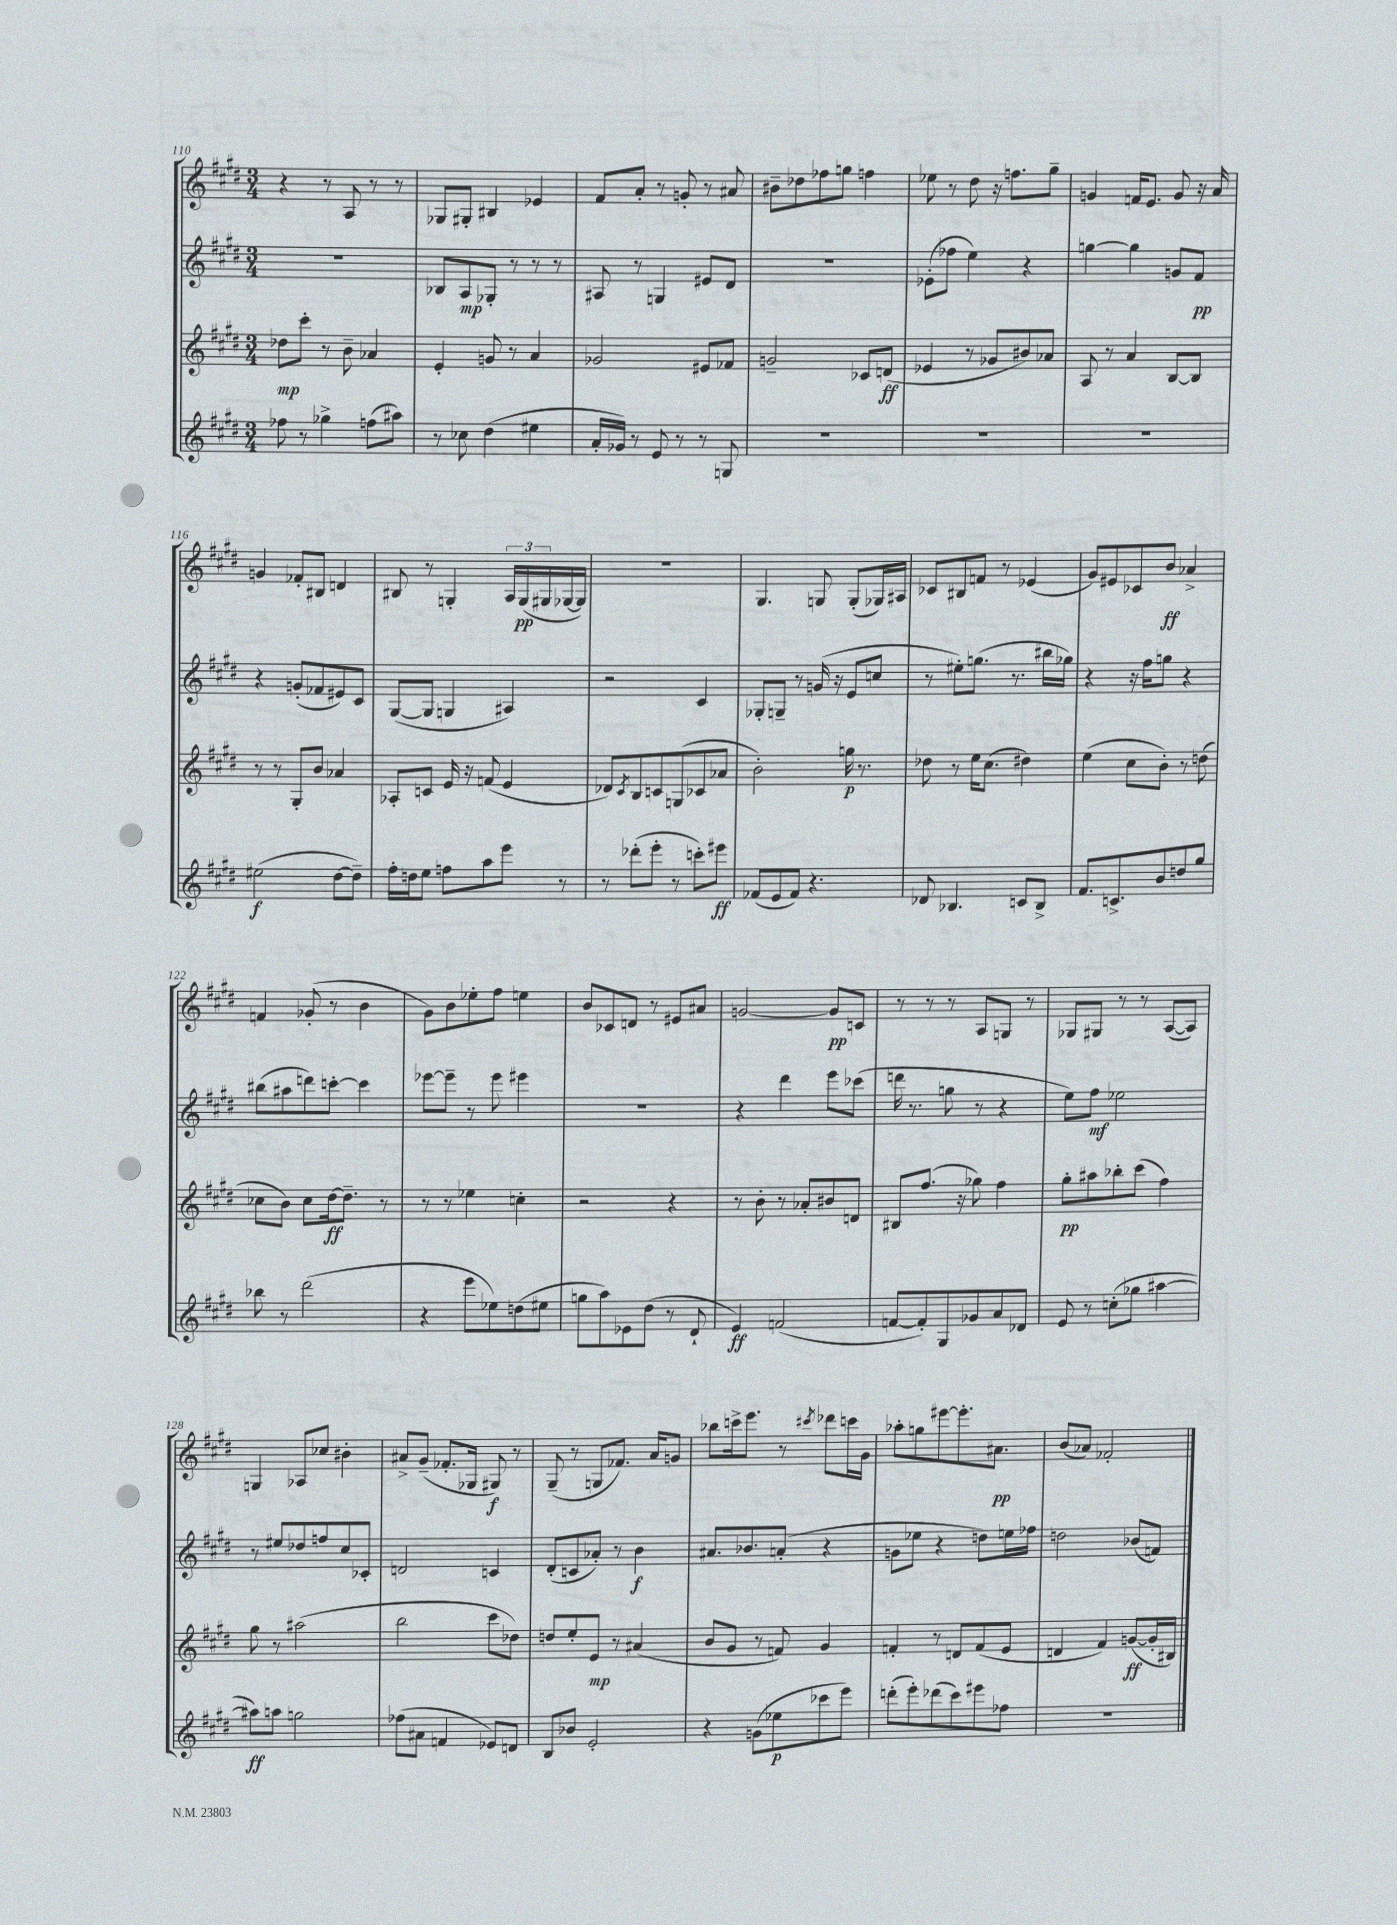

**kern	**kern	**kern	**kern
*staff4	*staff3	*staff2	*staff1
*clefG2	*clefG2	*clefG2	*clefG2
*k[f#c#g#d#]	*k[f#c#g#d#]	*k[f#c#g#d#]	*k[f#c#g#d#]
*M3/4	*M3/4	*M3/4	*M3/4
8ff-	8dd-	2.r	4r
8r	8ccc#'	.	.
4gg-^	8r	.	8r
.	8b~	.	8A
(8ff	4a-	.	8r
8aa#)	.	.	8r
=	=	=	=
8r	4e'	8B-	8G-
8cc-	.	8A	8G#'
(4dd#	8g	8G-'	4B#
.	8r	8r	.
4ee#	4a	8r	4e-
.	.	8r	.
=	=	=	=
16a'	2g-	8A#	8f#
16g-)	.	.	.
8r	.	8r	8a'
8e	.	4G	8r
8r	.	.	8g'
8r	8e#	8e#	8r
8G	8f-	8d#	8a#
=	=	=	=
2.r	2g~	2.r	8b#~
.	.	.	8dd-
.	.	.	8ff-
.	.	.	8gg
.	8c-	.	4ff
.	(8d	.	.
=	=	=	=
2.r	4e-	(8e-'	8ee-
.	.	8ff-	8r
.	8r	4ee)	8dd#
.	8g-	.	16r
.	.	.	8.ff
.	8b#)	4r	.
.	8a-	.	8gg#~
=	=	=	=
2.r	8A	[4gg	4g
.	8r	.	.
.	4a	4gg]	16f
.	.	.	8.e
.	[8B	8g	8g
.	8B]	8f#	16r
.	.	.	16a
=	=	=	=
(2ee#	8r	4r	4g
.	8r	.	.
.	8G#'	(8g'	8f-'
.	8b	8f-	8B#
[8dd#	4a-	8e#)	4d
8dd#~])	.	8c#	.
=	=	=	=
16ff#'	8A-'	([8G#	8B#
16dd	.	.	.
8ee	8c	8G#]	8r
8ff	16e	4G	4G'
.	16r	.	.
8aa	(8f	.	.
8eee	4e	4A#)	24A
.	.	.	(24G
.	.	.	24G#
8r	.	.	[16G-
.	.	.	16G-])
=	=	=	=
8r	8d-)	2r	2.r
.	8qc#	.	.
(8ddd-'	8B	.	.
8eee'	8c	.	.
8r	(8G	.	.
8ccc')	8c-	4c#	.
8eee#	8a-	.	.
=	=	=	=
(8f-	2b')	8G-'	4.G#
8e	.	8G~	.
8f-)	.	8r	.
4.r	.	(16g	8G
.	.	16r	.
.	16gg	8e	(8G'
.	8.r	.	.
.	.	8cc	16G-)
.	.	.	16A#
=	=	=	=
8d-	8dd-	8r	8c-
4.B-	8r	8ee#')	8B#
.	16ee	(8.gg	8f
.	(8.cc#	.	.
.	.	.	8r
.	.	8.r	.
8c	4dd#)	.	(4e-
8B-^	.	16bb#	.
.	.	16gg-)	.
=	=	=	=
8.f#	(4ee	4r	8g#)
.	.	.	8e#
8.c^	.	.	.
.	8cc#	16r	8c-
.	.	16ff#	.
8b	8b')	8gg	8b
8dd	8r	4r	4a-^
8gg#	(8dd	.	.
=	=	=	=
8bb-	8cc-	(8bb#	4f
8r	8b)	8aa#	.
(2ddd#	8cc-	8ddd)	(8g-'
.	[16dd#	[8ccc'	8r
.	8.dd#~]	.	.
.	.	4ccc]	4b
.	8r	.	.
=	=	=	=
4r	8r	[8eee-	8g#)
.	8r	8eee-~]	8b
8eee	4ee-	8r	8ee-'
8ee-)	.	8eee-	8ff#
(8dd	4cc'	4eee#	4ee
8ee#	.	.	.
=	=	=	=
8gg	2r	2.r	8b
8aa)	.	.	8c-
8e-	.	.	8d
(8dd#	.	.	8r
8r	4r	.	8e#
8d#`	.	.	8a#
=	=	=	=
4e)	8r	4r	[2g
.	8b'	.	.
(2f	8r	4ddd#	.
.	8a-'	.	.
.	8b#	8eee	8g]
.	8d	(8ccc-	8c
=	=	=	=
[8f	8B#	16ddd	8r
.	.	8.r	.
8f'])	(8.ff#	.	8r
8G#	.	8gg	8r
.	16r	.	.
8g-	8gg-)	8r	8A
8a	4ff#	4r	8G
8d-	.	.	8r
=	=	=	=
8e	8gg#'	8ee)	8G-
8r	8aa#	8ff#	8G#
(8cc'	8bb-'	2ee-	8r
8gg-	(8ccc#	.	8r
[4aa#	4ff#)	.	([8A
.	.	.	8A])
=	=	=	=
8aa#])	8gg#	8r	4G
8aa	8r	8ee#	.
2gg	(2aa#	8dd-	8A-
.	.	8ff	8cc-
.	.	8cc#	4b#'
.	.	8c-'	.
=	=	=	=
(8ff-	2bb	2d	8a#^
8a#	.	.	(8g#~
4f	.	.	8.f-'
.	.	.	16G-
8e-)	8ccc#	4c	8G#)
8d	8dd-)	.	8r
=	=	=	=
8B	8dd	(8d#'	(8G#~
8b-	8ee'	8c	8r
2e'	8e	8a-')	8G
.	8r	8r	8.f-)
.	(4a#	4b	.
.	.	.	16a
.	.	.	8g
=	=	=	=
4r	8b	8.a#	8bb-
.	8g#	.	16ccc^
.	.	8.b-	8.eee
(8g	8r	.	.
8ee-	8f)	(8a'	8r
.	.	.	8qccc#
8ccc-	4g#	4r	8ddd-
8eee)	.	.	16ccc
.	.	.	16g#
=	=	=	=
(8ddd'	4f'	8g	8aa-'
8eee')	.	8ee-	8gg
(8ddd-	8r	4r	[8eee#
8ccc#)	8d	.	8.eee#']
8eee#	(8f	8dd)	.
.	.	.	8.a#
8ff-	8e	16ee	.
.	.	16ff-	.
=	=	=	=
2.r	4d	2dd	(8b
.	.	.	8a-)
.	4f#)	.	2f-'
.	([8g	(8b-	.
.	16g']	8f)	.
.	16B#)	.	.
==	==	==	==
*-	*-	*-	*-
